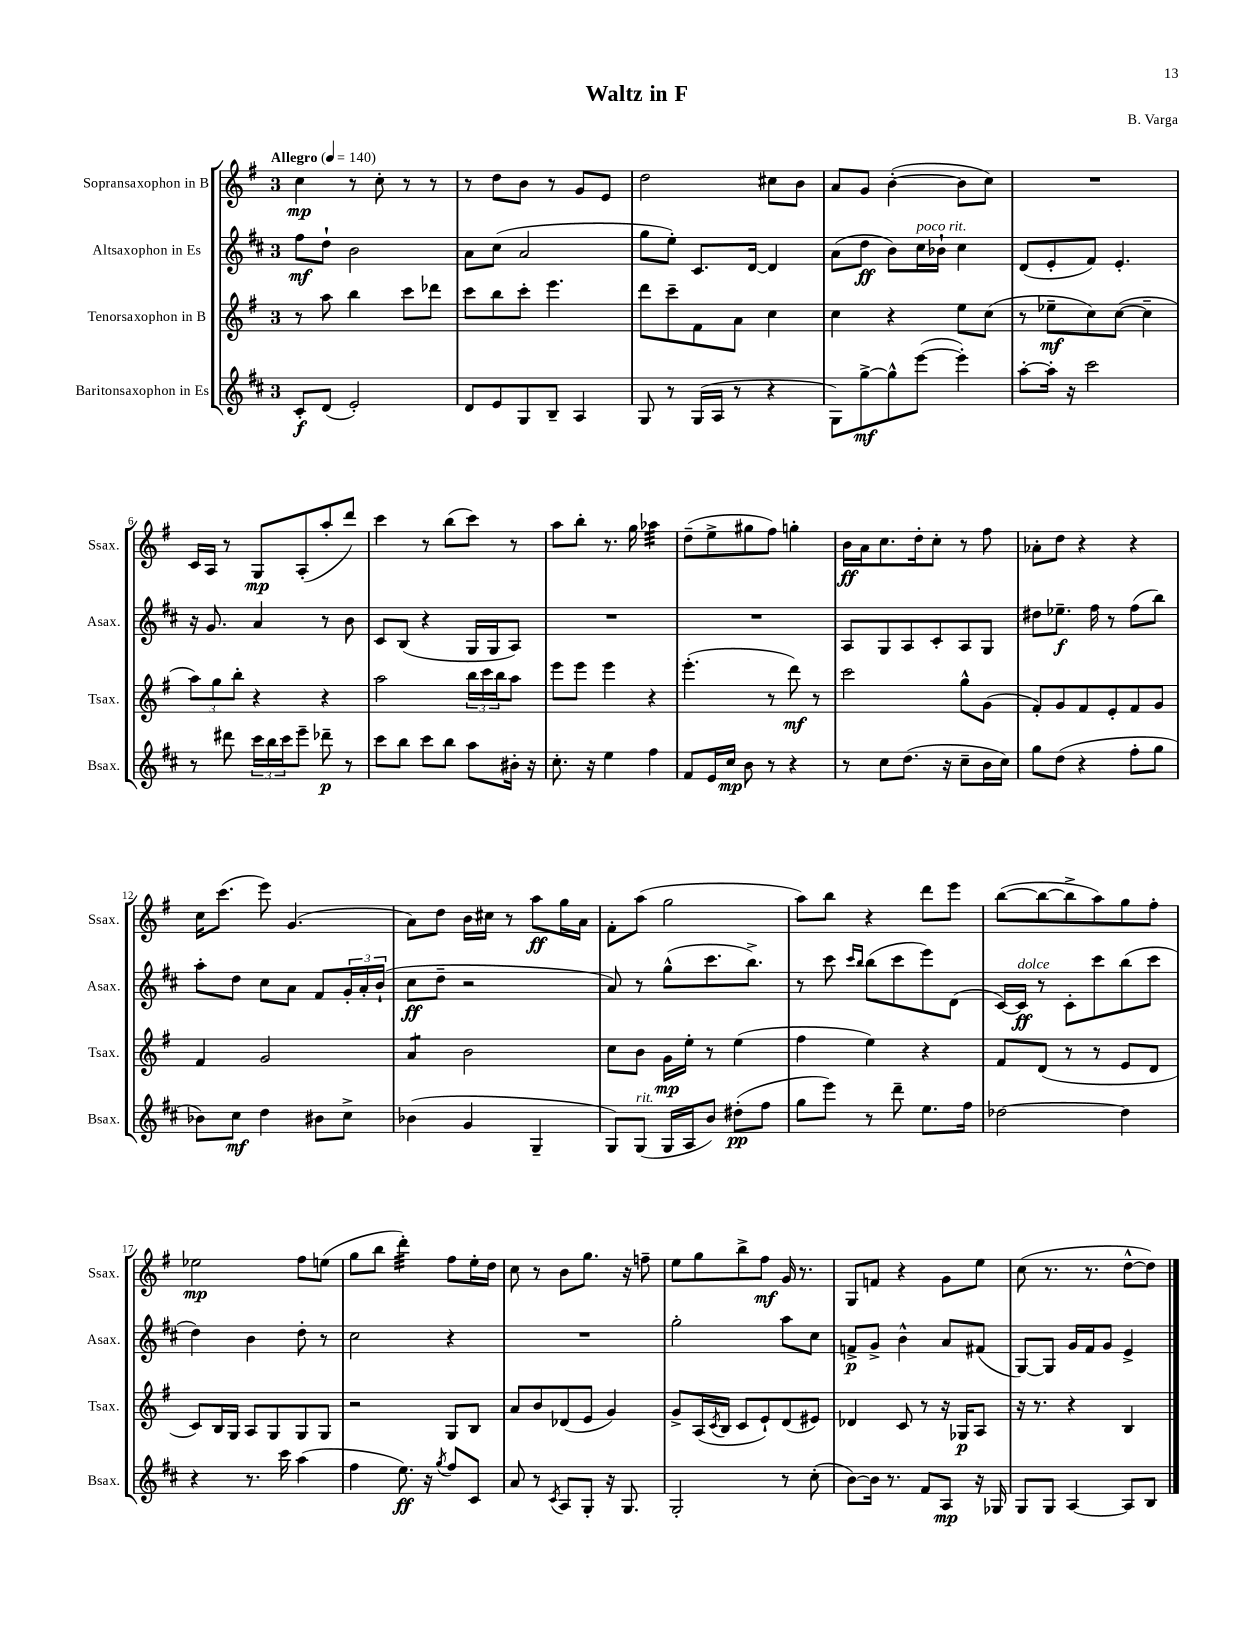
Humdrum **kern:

**kern	**kern	**kern	**kern
*staff4	*staff3	*staff2	*staff1
*clefG2	*clefG2	*clefG2	*clefG2
*k[f#c#]	*k[f#]	*k[f#c#]	*k[f#]
*M3/4	*M3/4	*M3/4	*M3/4
*MM140	*MM140	*MM140	*MM140
8c#'	8r	8ff#	4cc
(8d	8aa	8dd`	.
2e')	4bb	2b	8r
.	.	.	8cc'
.	8ccc	.	8r
.	8ddd-	.	8r
=	=	=	=
8d	8ccc	8a	8r
8e	8bb	(8cc#	8dd
8G	8ccc'	2a	8b
8B~	4.eee	.	8r
4A	.	.	8g
.	.	.	8e
=	=	=	=
8G	8ddd	8gg	2dd
8r	8ccc~	8ee')	.
(16G	8f#	8.c#	.
16A	.	.	.
8r	8a	.	.
.	.	[16d	.
4r	4cc	4d]	8cc#
.	.	.	8b
=	=	=	=
8G)	4cc	(8a	8a
[8gg^	.	8dd	8g
8gg^^]	4r	8b)	([4b'
([8eee	.	16cc#	.
.	.	16b-`	.
4eee'])	8ee	4cc#	8b]
.	(8cc	.	8cc)
=	=	=	=
[8aa'	8r	(8d	2.r
16aa']	8ee-~	8e'	.
16r	.	.	.
2ccc#	8cc)	8f#)	.
.	([8cc	4.e'	.
.	4cc~]	.	.
=	=	=	=
8r	12aa)	16r	16c
.	.	8.g	16A
.	12gg	.	.
8ddd#	.	.	8r
.	12bb'	.	.
24ccc#	4r	4a	8G
24bb	.	.	.
24ccc#	.	.	.
8eee~	.	.	(8A'
8ddd-~	4r	8r	8aa'
8r	.	8b	8ddd)
=	=	=	=
8ccc#	2aa	8c#	4ccc
8bb	.	(8B	.
8ccc#	.	4r	8r
8bb	.	.	(8bb
8aa	24bb	16G	8ccc)
.	24ccc	.	.
.	.	16G	.
.	24bb	.	.
16b#'	8aa	8A)	8r
16r	.	.	.
=	=	=	=
8.cc#'	8eee	2.r	8aa
.	8eee	.	8bb'
16r	.	.	.
4ee	4eee	.	8.r
.	.	.	16gg
4ff#	4r	.	4aa-
=	=	=	=
8f#	(4.eee'	2.r	(8dd~
16e	.	.	8ee^
16cc#	.	.	.
8b	.	.	8gg#
8r	8r	.	8ff#)
4r	8ddd)	.	4gg'
.	8r	.	.
=	=	=	=
8r	2ccc	8A	16b
.	.	.	16a
8cc#	.	8G	8.cc
(8.dd	.	8A	.
.	.	.	16dd'
.	.	8c#'	8cc'
16r	.	.	.
8cc#~	8gg^^	8A	8r
16b	(8g	8G	8ff#
16cc#)	.	.	.
=	=	=	=
8gg	8f#')	8dd#	8a-'
(8dd	8g	8.ee-~	8dd
4r	8f#	.	4r
.	.	16ff#	.
.	8e'	8r	.
8ff#'	8f#	(8ff#	4r
8gg	8g	8bb)	.
=	=	=	=
8b-)	4f#	8aa'	16cc
.	.	.	(8.ccc
8cc#	.	8dd	.
4dd	2g	8cc#	8eee)
.	.	8a	(4.g
8b#	.	8f#	.
8cc#^	.	24g'	.
.	.	24a'	.
.	.	(24b`	.
=	=	=	=
(4b-	4a	8cc#	8a)
.	.	8dd~	8dd
4g	2b	2r	16b
.	.	.	16cc#
.	.	.	8r
4G~	.	.	8aa
.	.	.	16gg
.	.	.	16a
=	=	=	=
8G)	8cc	8a)	8f#'
(8G	8b	8r	(8aa
16G	16g	(8gg^^	2gg
16A	16ee'	.	.
8b)	8r	8.ccc#	.
(8dd#'	(4ee	.	.
.	.	8.bb^)	.
8ff#	.	.	.
=	=	=	=
8gg	4ff#	8r	8aa)
8eee)	.	8ccc#	8bb
.	.	16qqccc#	.
.	.	16qqbb	.
8r	4ee)	(8bb	4r
8ddd~	.	8ccc#	.
8.ee	4r	8eee)	8ddd
.	.	(8d	8eee
16ff#	.	.	.
=	=	=	=
[2dd-	8f#	[16c#)	([8bb
.	.	16c#]	.
.	(8d	8r	8bb_
.	8r	8c#'	8bb^]
.	8r	8ccc#	8aa)
4dd-]	8e	(8bb	8gg
.	8d	8ccc#	8ff#'
=	=	=	=
4r	8c)	4dd)	2ee-
.	16B	.	.
.	16G	.	.
8.r	8A	4b	.
.	8G	.	.
16ccc#	.	.	.
(4aa	8G	8dd'	8ff#
.	8G	8r	(8ee
=	=	=	=
4ff#	2r	2cc#	8gg
.	.	.	8bb
8.ee)	.	.	4ddd')
16r	.	.	.
8qgg	.	.	.
8ff#	8G	4r	8ff#
8c#	8B	.	16ee'
.	.	.	16dd
=	=	=	=
8a	8a	2.r	8cc
8r	8b	.	8r
8qc#	.	.	.
8A	(8d-	.	8b
8G'	8e	.	8.gg
16r	4g)	.	.
8.G	.	.	16r
.	.	.	8ff~
=	=	=	=
2G'	8g^	2gg'	8ee
.	(16A	.	8gg
.	8qc	.	.
.	16B	.	.
.	8c	.	8bb^
.	8e`)	.	8ff#
8r	(8d	8aa	16g
.	.	.	8.r
(8cc#'	8e#)	8cc#	.
=	=	=	=
[8b)	4d-	8f^	8G
16b]	.	8g^	8f
8.r	.	.	.
.	8c	4b^^	4r
8f#	8r	.	.
8A	16r	8a	8g
.	16G-	.	.
16r	8A	(8f#	8ee
16G-	.	.	.
=	=	=	=
8G	16r	[8G)	(8cc
.	8.r	.	.
8G	.	8G]	8.r
[4A	4r	16g	.
.	.	16f#	8.r
.	.	8g	.
8A]	4B	4e^	[8dd^^
8B	.	.	8dd])
==	==	==	==
*-	*-	*-	*-
